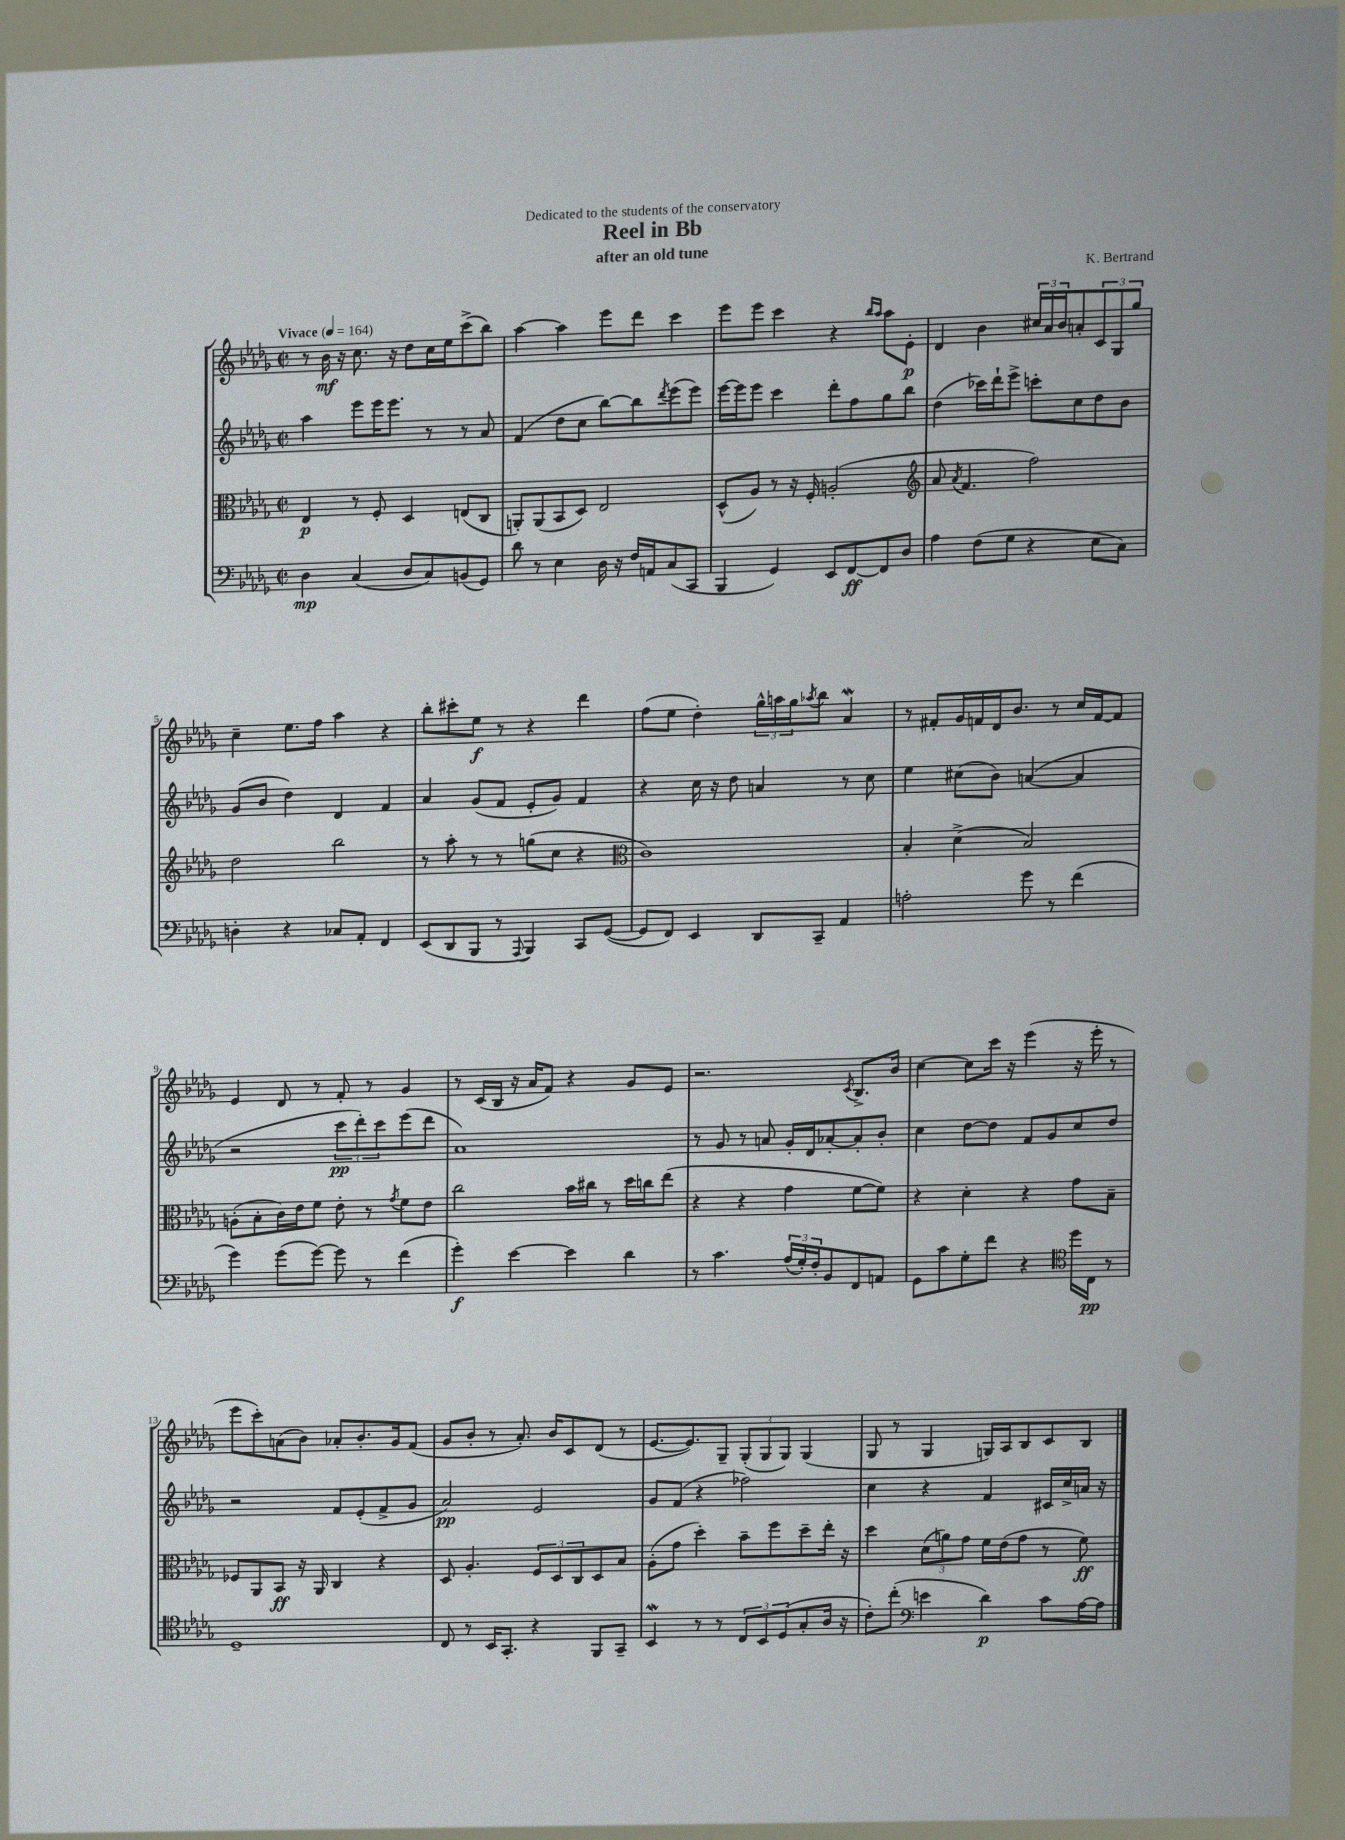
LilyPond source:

\header { title = "Reel in Bb" composer = "K. Bertrand" subtitle = "after an old tune" dedication = "Dedicated to the students of the conservatory" }
<<
\new StaffGroup <<
\new Staff = "s0" {
    \clef treble \key des \major \defaultTimeSignature \time 2/2 \tempo "Vivace" 4 = 164
    r8 bes'16\mf r16 c''8. r16 des''8 c''16 ees''16 c'''8->( bes''8) |
    aes''4~ aes''4 ees'''8 des'''8 c'''4 |
    ees'''8 ees'''8 c'''4 r4 \grace { bes''16 aes''16 } aes''8 ees'8-.\p |
    des'4 bes'4 \tuplet 3/2 { cis''16 aes'16 bes'16 } a'8-. \tuplet 3/2 { c'8 ges8 ges''8 } |
    c''4-- ees''8. f''16 aes''4 r4 |
    bes''8-. cis'''8-. ees''8\f r8 r4 des'''4 |
    f''8( ees''8 des''4-.) \tuplet 3/2 { ges''16-^ a''16 ges''16 } \acciaccatura { aes''8 } bes''8 aes'4\mordent |
    r8 fis'8-. ges'16 f'16 des'16 bes'8. r8 c''16 f'16~ f'8 |
    ees'4 des'8 r8 f'8-. r8 ges'4 |
    r8 c'16( bes16 r16 aes'16 f'8) r4 ges'8 ees'8 |
    r2. \acciaccatura { c'8 } bes8.-> bes'16 |
    c''4~ c''8 c'''16 r16 ees'''4( r16 ees'''16-. r8 |
    ees'''8 c'''8-.) a'8( bes'8) aes'8-. bes'8.-. ges'16 f'8( |
    ges'8 bes'8-. r8 aes'8.-.) bes'16 c'8 des'8( r8 |
    ees'8.~ ees'8.) ges8-- \tuplet 3/2 { ges8-.( ges8 ges8) } ges4( |
    ges8 r8 ges4 g16) aes16 bes8 c'8 bes8 \bar "|." |
}
\new Staff = "s1" {
    \clef treble \key des \major \defaultTimeSignature \time 2/2
    aes''4 ees'''8 ees'''16 ees'''8. r8 r8 aes'8 |
    f'4( des''8 c''8 bes''8~) bes''8 \acciaccatura { des'''8 } ees'''8( ees'''8) |
    ees'''16~ ees'''16 ees'''8 c'''4 des'''8-. f''8 ges''8 bes''8 |
    des''4( ces'''16) des'''16-! ees'''8-> c'''8-. c''8 des''8 bes'8 |
    ges'8( bes'8 des''4) des'4 f'4 |
    aes'4 ges'8( f'8 ees'8-. ges'8) f'4 |
    r4 c''16 r16 des''8 a'4 r8 c''8 |
    ees''4 cis''8( bes'8) a'4~( a'4 |
    r2 \tuplet 3/2 { c'''8\pp des'''8-.) c'''8 } ees'''8( des'''8 |
    aes'1) |
    r8 ges'8 r8 a'8 ges'16-. des'16 aes'8~-. aes'8-. bes'8-. |
    c''4 des''8~ des''8 f'8 ges'8 c''8 des''8 |
    r2 f'8 ees'8-.( f'8-> ges'8 |
    aes'2\pp) ees'2 |
    ges'8 f'8( r4 fes''2) |
    c''4 r4 f'4 cis'16 c''16-> a'16 r16 \bar "|." |
}
\new Staff = "s2" {
    \clef alto \key des \major \defaultTimeSignature \time 2/2
    ees4\p r8 f8-. des4 e8( c8 |
    a,8-.) a,8( bes,8 des8) ees2 |
    des8-^( aes8) r8 r16 f16-. a2-.( |
    \clef treble aes'8 \acciaccatura { aes'8 } f'4. f''2) |
    des''2 bes''2 |
    r8 aes''8-. r8 r8 g''8( c''8 r4 |
    \clef alto c'1) |
    bes4-. des'4->( bes2) |
    a8-.( bes8-. c'16) ees'16 f'8 ees'8-. r8 \acciaccatura { ges'8 } f'8 ees'8 |
    c''2 bes'16 cis''16 r8 des''16 c''16 ees''8( |
    r4 r4 ges'4 f'8~ f'8) |
    r4 des'4-. r4 ges'8 bes8-- |
    fes8 aes,8 bes,8\ff r16 aes,16 c4 r4 |
    des8 aes4.-. \tuplet 3/2 { f8 des8 c8 } des8 bes8 |
    aes8-.( ges'8 des''4-.) bes'8-- f''8 des''8-- ees''16-. r16 |
    des''4 \tuplet 3/2 { des'8( a'8) ges'8 } f'16 ees'16( ges'8 r8 f'8\ff) \bar "|." |
}
\new Staff = "s3" {
    \clef bass \key des \major \defaultTimeSignature \time 2/2
    des4\mp c4( des8 c8) b,8( ges,8) |
    des'8 r8 ees4 des16 r16 f16 a,16 c8( c,8 |
    bes,,4 ges,4) ees,8 f,8~\ff f,8 des8 |
    aes4 f8( ges8 r4 ees8 c8) |
    d4-. r4 ces8 aes,8-. f,4 |
    ees,8( des,8 bes,,8 r8 \appoggiatura { aes,,8 } bes,,4) c,8 ges,8~( |
    ges,8 f,8) ees,4 des,8 c,8-- aes,4 |
    a2-. ges'8 r8 f'4( |
    ges'4) ges'8( ges'8~) ges'8 r8 f'4( |
    ges'4-.\f) ees'4~ ees'4 des'4 |
    r8 c'4. \tuplet 3/2 { aes16( ges16-.) f16-. } bes,8 f,8 a,8 |
    ges,8 c'8 ges8-. f'8 r4 \clef tenor des''16 c16\pp r8 |
    des1-- |
    c8 r8 bes,16 ges,8.-. r4 f,8 ges,8-- |
    bes,4\mordent r8 r8 \tuplet 3/2 { c8 bes,8 des8( } ges8-. aes16 r16 |
    c'8-.) c''8-.( \clef bass e'4 des'4\p) c'8 aes16~ aes16 \bar "|." |
}
>>
>>
